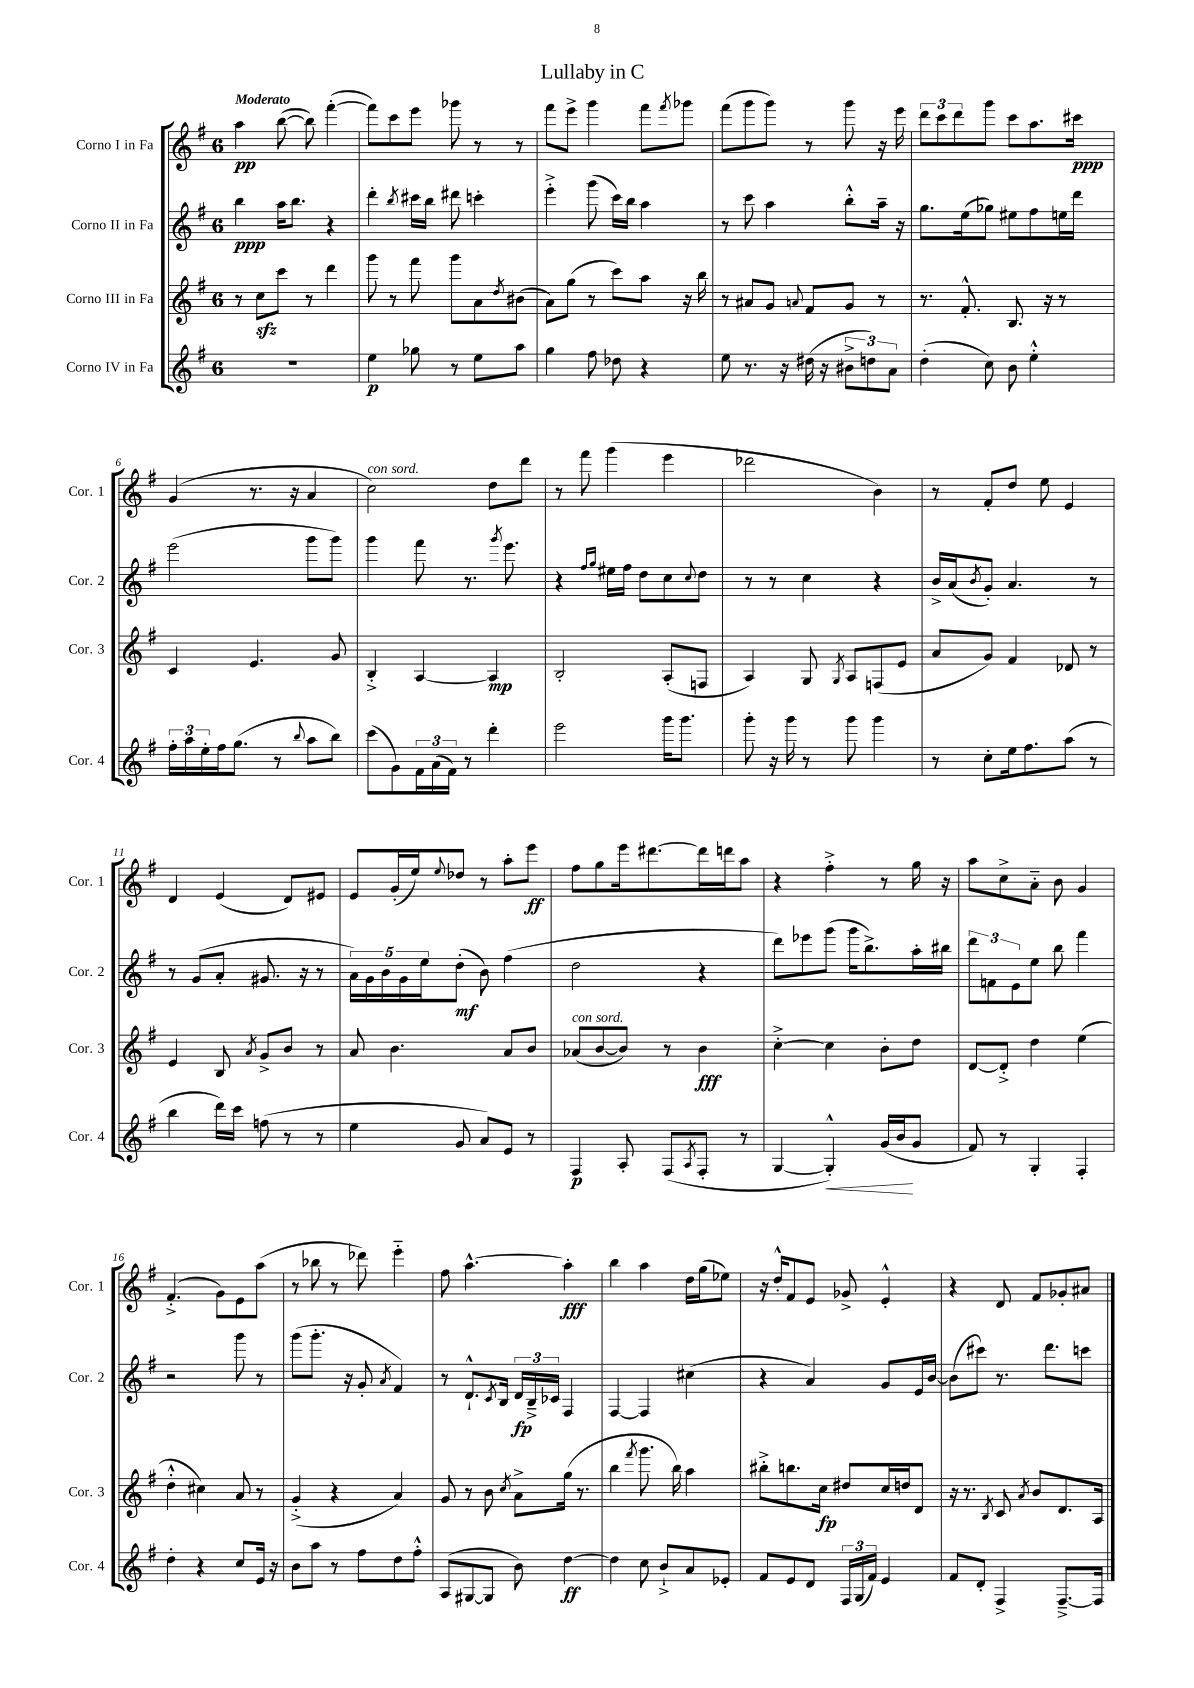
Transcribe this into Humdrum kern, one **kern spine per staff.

**kern	**kern	**kern	**kern
*staff4	*staff3	*staff2	*staff1
*clefG2	*clefG2	*clefG2	*clefG2
*k[f#]	*k[f#]	*k[f#]	*k[f#]
*M6/8	*M6/8	*M6/8	*M6/8
2.r	8r	4bb	4aa
.	8cc	.	.
.	8ccc	16aa	([8bb
.	.	8.bb	.
.	8r	.	8bb])
.	4ddd	4r	([4fff#'
=	=	=	=
4ee	8ggg	4ddd'	8fff#])
.	8r	.	8ccc
.	.	8qbb	.
8gg-	8fff#	16ccc#	8eee
.	.	16bb	.
8r	8ggg	8ddd#	8ggg-
8ee	8a	4ccc'	8r
.	8qdd	.	.
8aa	(8b#	.	8r
=	=	=	=
4gg	8a)	4eee'^	8fff#
.	(8gg	.	8eee^
8ff#	8r	(8ggg	4ggg
8dd-	8ccc)	16ccc)	.
.	.	16bb	.
4r	8aa	4aa	8fff#
.	.	.	8qfff#
.	16r	.	8ggg-
.	16bb	.	.
=	=	=	=
8ee	8r	8r	(8fff#
8.r	8a#	8ccc	8ggg
.	8g	4aa	8ggg)
16r	.	.	.
.	8qqa	.	.
(16dd#	8f#	.	8r
16r	.	.	.
12b#^	8g	8bb'^^	8ggg
12dd)	.	.	.
.	8r	16aa~	16r
12a	.	.	.
.	.	16r	16eee
=	=	=	=
(4dd'	8.r	8.gg	12ddd
.	.	.	12ccc
.	.	.	12ddd
.	8.f#'^^	(16ee	.
8cc)	.	8gg-)	8ggg
8b	8.B	8ee#	8ccc
4ee'^^	.	8ff#	8.aa
.	16r	.	.
.	8r	16ee	.
.	.	16ddd	16ccc#
=	=	=	=
24ff#'	4c	(2eee	(4g
24aa	.	.	.
24ee'	.	.	.
16ff#	.	.	.
(8.gg	.	.	.
.	4.e	.	8.r
8r	.	.	.
.	.	.	16r
8qqbb	.	.	.
8aa	.	8ggg	4a
8bb)	8g	8ggg)	.
=	=	=	=
(8ccc	4B'^	4ggg	2cc)
8g)	.	.	.
24f#	[4A	8fff#	.
(24a	.	.	.
24f#)	.	.	.
8r	.	8.r	.
4ddd'	4A]	.	8dd
.	.	8qggg	.
.	.	8.eee	.
.	.	.	8ddd
=	=	=	=
2eee	2B'	4r	8r
.	.	.	8fff#
.	.	16qqff#	.
.	.	16qqgg	.
.	.	16ee#	(4ggg
.	.	16ff#	.
.	.	8dd	.
16ggg	(8A'	8cc	4eee
8.ggg	.	.	.
.	.	8qqcc	.
.	8F	8dd	.
=	=	=	=
8ggg'	4A)	8r	2ddd-
16r	.	8r	.
16ggg	.	.	.
8r	8G	4cc	.
.	8qG	.	.
8ggg	8A	.	.
4ggg	(8F	4r	4b)
.	8e	.	.
=	=	=	=
8r	8a	16b^	8r
.	.	(16a	.
.	.	8qb	.
8cc'	8g)	8g')	8f#'
16ee	4f#	4.a	8dd
8.ff#	.	.	.
.	.	.	8ee
(8aa	8d-	.	4e
8r	8r	8r	.
=	=	=	=
4bb	4e	8r	4d
.	.	(8g	.
16ddd)	8B	8a'	(4e
16ccc	.	.	.
.	8qa	.	.
(8ff	8g^	8.g#	.
8r	8b	.	8d)
.	.	16r	.
8r	8r	8r	8e#
=	=	=	=
4ee	8a	20a)	8e
.	.	20g	.
.	.	20b	.
.	4.b	.	(16g'
.	.	20g	.
.	.	.	16ee)
.	.	20ee	.
.	.	.	8qqee
8g	.	(8dd'	8dd-
8a)	.	8b)	8r
8e	8a	(4ff#	8aa'
8r	8b	.	8eee
=	=	=	=
4F#	(8a-	2dd	8ff#
.	[8b	.	8gg
8A'	8b])	.	16eee
.	.	.	[8.ddd#
(8F#	8r	.	.
8qA	.	.	.
8F#'	4b	4r	16ddd#]
.	.	.	16ddd
8r	.	.	8aa
=	=	=	=
[4G	[4cc'^	8ddd)	4r
.	.	8eee-	.
4G'^^])	4cc]	(8ggg	4ff#'^
.	.	16ggg	.
.	.	8.bb^)	.
(16g	8b'	.	8r
16b	.	.	.
8g	8dd	16aa'	16gg
.	.	16bb#	16r
=	=	=	=
8f#)	[8d	12ddd	8aa
.	.	12f	.
8r	8d'^]	.	8cc^
.	.	12e	.
4G'	4dd	8ee	8a'~
.	.	8bb	8b
4F#'	(4ee	4fff#	4g
=	=	=	=
4dd'	4dd'^^	2r	(4.f#'^
4r	4cc#)	.	.
.	.	.	8g)
8cc	8a	8ggg	8e
16e	8r	8r	(8aa
16r	.	.	.
=	=	=	=
8b	(4g'^	(8ggg	8r
8aa	.	8.ggg'	8bb-
8r	4r	.	8r
.	.	16r	.
8ff#	.	8g'	8ddd-)
.	.	8qa	.
8dd	4a)	4f#)	4eee'~
8ff#'^^	.	.	.
=	=	=	=
(8A	8g	8r	8ff#
[8G#	8r	8.d`^^	[4.aa^^
8G#]	8b	.	.
.	.	8qc	.
.	.	16B	.
.	8qcc	.	.
8b)	8a^	24d	.
.	.	24B~^	.
.	.	24c-	.
[4dd	(16gg	4F#	4aa']
.	8.r	.	.
=	=	=	=
4dd]	4bb	[4F#	4bb
.	8qfff#	.	.
8cc	8.ggg	4F#]	4aa
8b`^	.	.	.
.	16bb)	.	.
8a	4aa	(4cc#	16dd
.	.	.	(16gg
8e-'	.	.	8ee-)
=	=	=	=
8f#	8bb#'^	4r	16r
.	.	.	16dd'^^
8e	8.bb	.	8f#
8d	.	4a)	8e
.	16cc	.	.
24F#	8dd#	.	8g-^
(24G	.	.	.
24f#)	.	.	.
4e	16cc	8g	4e'^^
.	16dd	.	.
.	8d	16e	.
.	.	[16b	.
=	=	=	=
8f#	16r	(8b]	4r
.	8.r	.	.
8d'	.	8ccc#)	.
.	8qB	.	.
4F#^	8c	8.r	8d
.	8qa	.	.
.	8b	.	8f#
.	.	8.ddd	.
[8.F#~^	8.d	.	8g-'
.	.	8ccc	8a#
16F#]	16A	.	.
==	==	==	==
*-	*-	*-	*-
